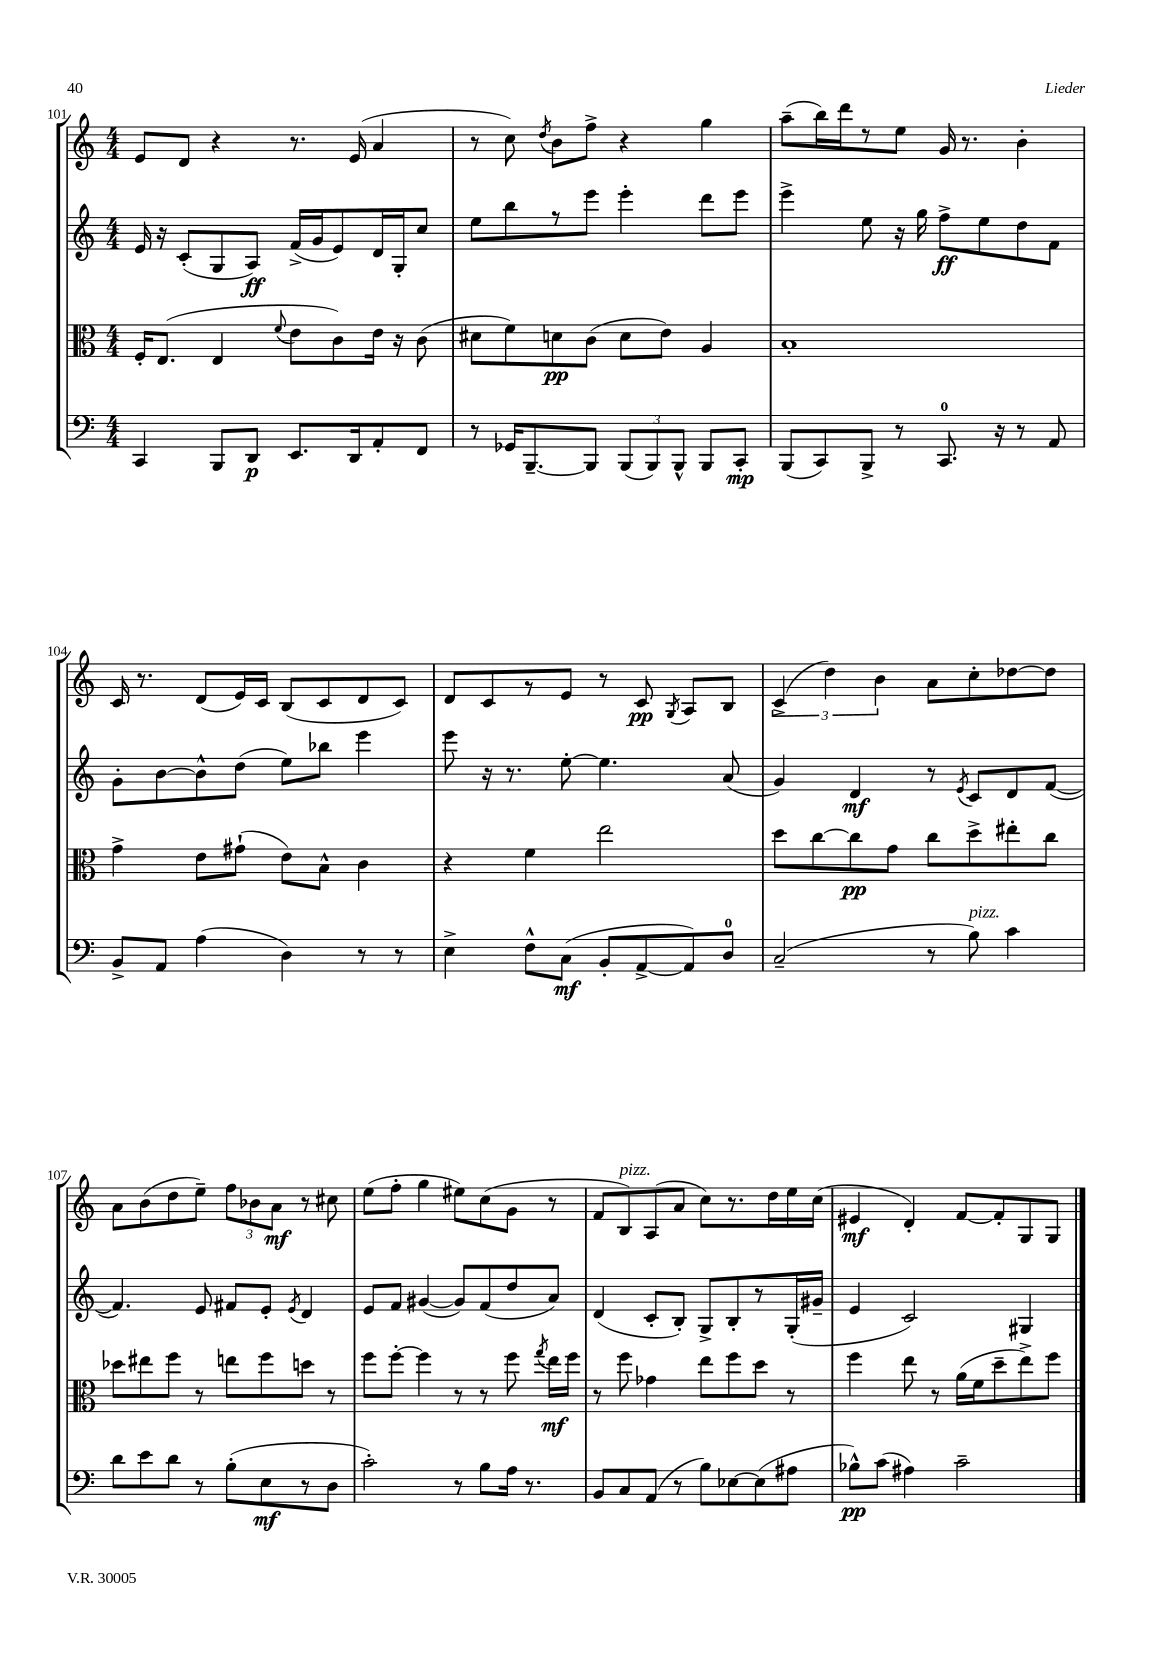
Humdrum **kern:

**kern	**dynam	**kern	**dynam	**kern	**dynam	**kern	**dynam
*part4	*part4	*part3	*part3	*part2	*part2	*part1	*part1
*staff4	*staff4	*staff3	*staff3	*staff2	*staff2	*staff1	*staff1
*clefF4	*	*clefC3	*	*clefG2	*	*clefG2	*
*k[]	*	*k[]	*	*k[]	*	*k[]	*
*M4/4	*	*M4/4	*	*M4/4	*	*M4/4	*
=101	=101	=101	=101	=101	=101	=101	=101
4CC/	.	16F'/KL	.	16e/	.	8e/L	.
.	.	(8.E/J	.	16r	.	.	.
.	.	.	.	(8c'/L	.	8d/J	.
8BBB/L	.	4E/	.	8G/	.	4r	.
8DD/J	p	.	.	8A/J)	ff	.	.
.	.	8qqf/	.	.	.	.	.
8.EE/L	.	8e\L	.	(16f^/LL	.	8.r	.
.	.	.	.	16g/J	.	.	.
.	.	8c\)	.	8e/)	.	.	.
16DD/k	.	.	.	.	.	(16e/	.
8AA'/	.	16e\Jk	.	16d/L	.	4a/	.
.	.	16r	.	16G'/J	.	.	.
8FF/J	.	(8c\	.	8cc/J	.	.	.
=102	=102	=102	=102	=102	=102	=102	=102
8r	.	8d#X\L	.	8ee\L	.	8r	.
16GG-X/KL	.	8f\)	.	8bb\	.	8cc\)	.
[8.BBB~/	.	.	.	.	.	.	.
.	.	.	.	.	.	8qdd/	.
.	.	8dn\	pp	8r	.	8b\L	.
8BBB/J]	.	(8c\J	.	8eee\J	.	8ff^\J	.
(12BBB/L	.	8d\L	.	4eee'\	.	4r	.
12BBB/)	.	.	.	.	.	.	.
.	.	8e\J)	.	.	.	.	.
12BBB^^/J	.	.	.	.	.	.	.
8BBB/L	.	4A/	.	8ddd\L	.	4gg\	.
8CC'/J	mp	.	.	8eee\J	.	.	.
=103	=103	=103	=103	=103	=103	=103	=103
(8BBB/L	.	1B'	.	4eee^\	.	(8aa~\L	.
8CC/)	.	.	.	.	.	16bb\L)	.
.	.	.	.	.	.	16ddd\J	.
8BBB^/J	.	.	.	8ee\	.	8r	.
8r	.	.	.	16r	.	8ee\J	.
.	.	.	.	16gg\	.	.	.
8.CC/	.	.	.	8ff^\L	ff	16g/	.
.	.	.	.	.	.	8.r	.
.	.	.	.	8ee\	.	.	.
16r	.	.	.	.	.	.	.
8r	.	.	.	8dd\	.	4b'\	.
8AA/	.	.	.	8f\J	.	.	.
!!LO:LB:g=z
=104	=104	=104	=104	=104	=104	=104	=104
8BB^/L	.	4g^\	.	8g'\L	.	16c/	.
.	.	.	.	.	.	8.r	.
8AA/J	.	.	.	[8b\	.	.	.
(4A\	.	8e\L	.	8b^^\]	.	(8d/L	.
.	.	(8g#X`\J	.	(8dd\J	.	16e/L)	.
.	.	.	.	.	.	16c/JJ	.
4D\)	.	8e\L)	.	8ee\L)	.	(8B/L	.
.	.	8B^^\J	.	8bb-X\J	.	8c/	.
8r	.	4c\	.	4eee\	.	8d/	.
8r	.	.	.	.	.	8c/J)	.
=105	=105	=105	=105	=105	=105	=105	=105
4E^\	.	4r	.	8eee\	.	8d/L	.
.	.	.	.	16r	.	8c/	.
.	.	.	.	8.r	.	.	.
8F^^\L	.	4f\	.	.	.	8r	.
(8C\J	mf	.	.	[8ee'\	.	8e/J	.
8BB'/L	.	2ee\	.	4.ee\]	.	8r	.
[8AA^/	.	.	.	.	.	8c/	pp
.	.	.	.	.	.	8qG/	.
8AA/])	.	.	.	.	.	8A/L	.
8D/J	.	.	.	(8a/	.	8B/J	.
=106	=106	=106	=106	=106	=106	=106	=106
(2C~/	.	8dd\L	.	4g/)	.	(6c^/	.
.	.	[8cc\	.	.	.	.	.
.	.	.	.	.	.	6dd\)	.
.	.	8cc\]	pp	4d/	mf	.	.
.	.	.	.	.	.	6b\	.
.	.	8g\J	.	.	.	.	.
8r	.	8cc\L	.	8r	.	8a\L	.
.	.	.	.	8qe/	.	.	.
!LO:TX:a:i:t=pizz.	!	!	!	!	!	!	!
8B\)	.	8dd^\	.	8c/L	.	8cc'\	.
4c\	.	8ee#X'\	.	8d/	.	[8dd-X\	.
.	.	8cc\J	.	([8f/J	.	8dd-\J]	.
!!LO:LB:g=z
=107	=107	=107	=107	=107	=107	=107	=107
8d\L	.	8dd-X\L	.	4.f/])	.	8a\L	.
8e\	.	8ee#X\	.	.	.	(8b\	.
8d\J	.	8ff\J	.	.	.	8dd\	.
8r	.	8r	.	8e/	.	8ee~\J)	.
(8B'\L	.	8een\L	.	8f#X/L	.	12ff\L	.
.	.	.	.	.	.	12b-X\	.
8E\	mf	8ff\	.	8e'/J	.	.	.
.	.	.	.	.	.	12a\J	mf
.	.	.	.	8qe/	.	.	.
8r	.	8ddn\J	.	4d/	.	8r	.
8D\J	.	8r	.	.	.	8cc#X\	.
=108	=108	=108	=108	=108	=108	=108	=108
2c'\)	.	8ff\L	.	8e/L	.	(8ee\L	.
.	.	[8ff'\J	.	8f/J	.	8ff'\J	.
.	.	4ff\]	.	([4g#X/	.	4gg\	.
8r	.	8r	.	8g#/L])	.	8ee#X\L)	.
8B\L	.	8r	.	(8f/	.	(8cc\	.
16A\Jk	.	8ff\	.	8dd/	.	8g\J	.
8.r	.	.	.	.	.	.	.
.	.	8qgg/	.	.	.	.	.
.	.	16ee\LL	mf	8a/J)	.	8r	.
.	.	16ff\JJ	.	.	.	.	.
=109	=109	=109	=109	=109	=109	=109	=109
8BB/L	.	8r	.	(4d/	.	8f/L	.
!	!	!	!	!	!	!LO:TX:a:i:t=pizz.	!
8C/	.	8ff\	.	.	.	8B/)	.
(8AA/J	.	4g-X\	.	8c'/L	.	(8A/	.
8r	.	.	.	8B'/J)	.	8a/J	.
8B\L)	.	8ee\L	.	8G^/L	.	8cc\L)	.
[8E-X\	.	8ff\	.	8B'/	.	8.r	.
(8E-\]	.	8dd\J	.	8r	.	.	.
.	.	.	.	.	.	16dd\L	.
8A#X\J	.	8r	.	(16G'/L	.	16ee\	.
.	.	.	.	16g#X~/JJ	.	(16cc\JJ	.
=110	=110	=110	=110	=110	=110	=110	=110
8B-X^^\L)	pp	4ff\	.	4e/	.	4e#X/	mf
(8c\J	.	.	.	.	.	.	.
4A#X\)	.	8ee\	.	2c/)	.	4d'/)	.
.	.	8r	.	.	.	.	.
2c~\	.	(16a\LL	.	.	.	[8f/L	.
.	.	16f\J	.	.	.	.	.
.	.	8dd~\	.	.	.	8f'/]	.
.	.	8ee^\)	.	4G#X/	.	8G/	.
.	.	8ff\J	.	.	.	8G/J	.
==	==	==	==	==	==	==	==
*-	*-	*-	*-	*-	*-	*-	*-
